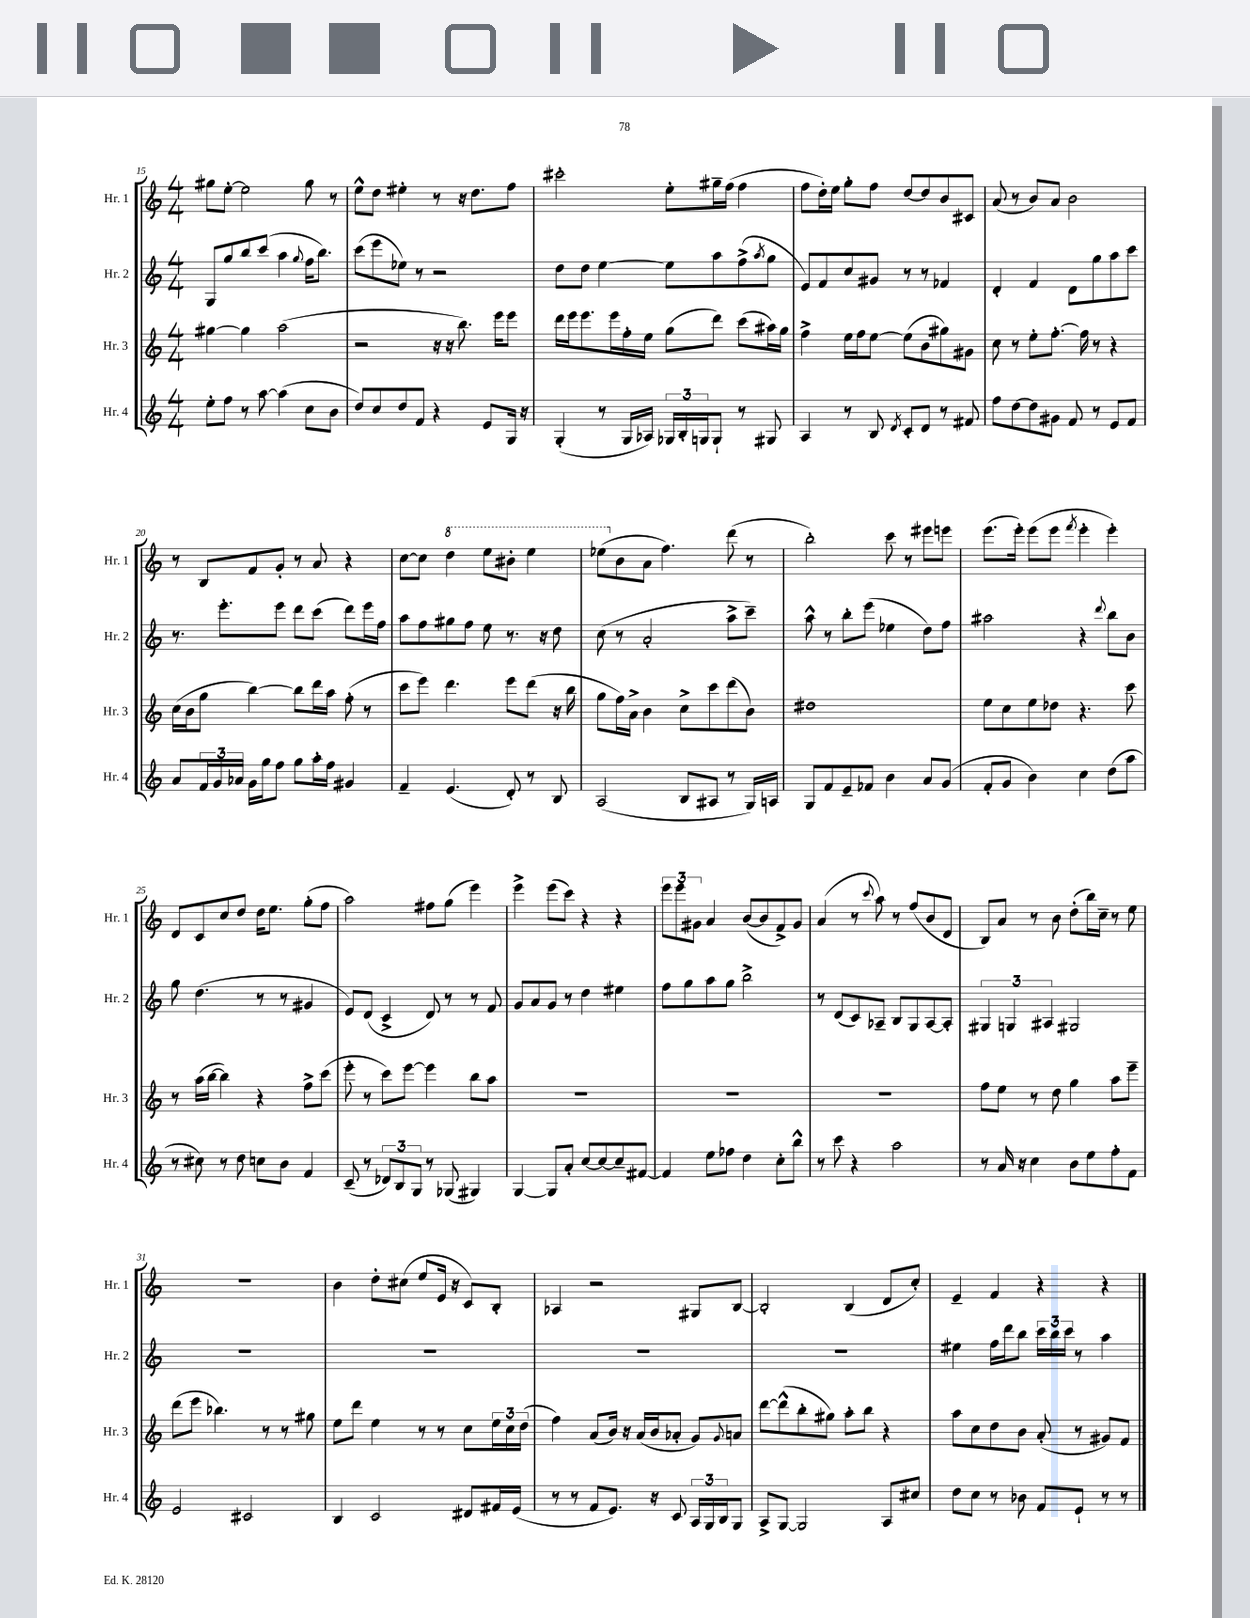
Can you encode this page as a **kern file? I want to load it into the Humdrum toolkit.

**kern	**kern	**kern	**kern
*part4	*part3	*part2	*part1
*staff4	*staff3	*staff2	*staff1
*I"Hr. 4	*I"Hr. 3	*I"Hr. 2	*I"Hr. 1
*I'Hr. 4	*I'Hr. 3	*I'Hr. 2	*I'Hr. 1
*clefG2	*clefG2	*clefG2	*clefG2
*k[]	*k[]	*k[]	*k[]
*M4/4	*M4/4	*M4/4	*M4/4
=15	=15	=15	=15
8ee'\L	[4gg#X\	8G/L	8gg#X\L
8ff\J	.	8gg/	[8ee'\J
8r	4gg#\]	8bb/	2ee\]
[8aa\	.	(8ccc/J	.
(4aa\]	(2aa\	4aa\	.
.	.	8qqgg/	.
8cc\L	.	16ff\KL	8gg#\
.	.	8.bb\J)	.
8b\J	.	.	8r
=16	=16	=16	=16
8dd/L)	2r	(8ccc\L	8ee^^\L
8cc/	.	8eee\	8dd\J
8dd/	.	8ee-X\J)	4ee#X'\
8f/J	.	8r	.
4r	16r	2r	8r
.	16r	.	.
.	8.bb\)	.	16r
.	.	.	8.dd\L
8e/L	.	.	.
.	16eee\KL	.	.
16G/Jk	8eee\J	.	8ff\J
16r	.	.	.
=17	=17	=17	=17
(4G'/	16ddd\LL	8dd\L	2ccc#X'\
.	16eee\J	.	.
.	8.eee\	8dd\J	.
8r	.	[4ee\	.
.	16eee\L	.	.
16G/LL	16ff'\	.	.
16A-X/JJ)	16ee\JJ	.	.
24G-X/LL	(8gg\L	8ee\L]	8ee'\L
24B'/	.	.	.
24Gn/J	.	.	.
8G`/J	8ddd\J)	8aa\	16gg#X~\L
.	.	.	(16ff\JJ
8r	(8ccc\L	(8ff^\	4ff\
.	.	8qaa/	.
8G#X/	16aa#X\L)	8gg\J	.
.	16gg\JJ	.	.
=18	=18	=18	=18
4A/	4ff^\	8e/L)	8ff\L
.	.	8f/	16dd'\L)
.	.	.	16ee\JJ
8r	16ee\LL	8cc/	8gg'\L
.	16ff\J	.	.
8B/	[8ee\J	8g#X/J	8ff\J
8qd/	.	.	.
8c'/L	(8ee\L]	8r	[8dd/L
8d/J	8b\	8r	8dd/]
8r	8gg#X\)	4f-X/	8b/
8f#X/	8g#X\J	.	8c#X/J
=19	=19	=19	=19
8ff\L	8cc\	4d'/	(8a/
[8dd\	8r	.	8r
8dd\]	8ee'\L	4f/	8b/L)
8g#X\J	[8.ff'\J	.	8a/J
8f/	.	8d\L	2b\
.	16ff\]	.	.
8r	8r	8gg\	.
8e/L	4r	8aa\	.
8f/J	.	8ccc\J	.
!!LO:LB:g=z
=20	=20	=20	=20
8a/L	(16cc\LL	8.r	8r
.	16b\J	.	.
24f/L	8gg\J	.	8B/L
24g/	.	.	.
.	.	8.eee'\L	.
24a-X/JJ	.	.	.
16g\LL	[4bb\)	.	8f/
16gg\J	.	.	.
8ff\J	.	8eee\J	8g'/J
8gg\L	8bb\L]	8ddd\L	8r
16aa'\L	16ddd\L	(8ccc\J	8a/
16ff\JJ	16aa\JJ	.	.
4g#X/	(8ff'\	8ddd\L)	4r
.	8r	16eee\L	.
.	.	16ff\JJ	.
=21	=21	=21	=21
4f~/	8ccc\L	8aa\L	[8cc\L
.	8eee\J)	8ff\	8cc\J]
*	*	*	*8va
(4.e/	4.ddd\	8gg#X\	4ddd\
.	.	8ff\J	.
.	.	8ee\	8eee\L
8d'/)	8eee\L	8.r	8bb#X'\J
8r	(8ddd\J	.	4eee\
.	.	16r	.
8B/	16r	8dd\	.
.	16bb\	.	.
=22	=22	=22	=22
(2A/	8gg\L	(8cc\	(8eee-X\L
*	*	*	*X8va
.	16ff\L)	8r	8b\
.	16a^\JJ	.	.
.	4b\	2a'/	8a\J
.	.	.	4.ff\)
8B/L	8cc^\L	.	.
8A#X/J	8ccc\	.	.
8r	(8ddd\	8aa^\L	(8ddd\
16G/LL)	8b\J)	8ccc~\J)	8r
16An/JJ	.	.	.
=23	=23	=23	=23
8G/L	1dd#X	8aa^^\	2bb'\)
8f/	.	8r	.
8e~/	.	8bb'\L	.
8f-X/J	.	(8eee\J	.
4b\	.	4ee-X\	8ccc\
.	.	.	8r
8a/L	.	8dd\L)	8eee#X\L
(8g/J	.	8ff\J	8eeen\J
=24	=24	=24	=24
8f'/L	8ee\L	2aa#X\	(8.eee\L
8g/J	8cc\	.	.
.	.	.	16eee'\Jk)
4b\)	8ee\	.	(8eee\L
.	8dd-X\J	.	8eee\J
.	.	.	8qfff/
4cc\	4.r	4r	4eee'\
.	.	8qqddd/	.
(8dd\L	.	8bb\L	4eee'\)
8aa\J	8ccc\	8b\J	.
!!LO:LB:g=z
=25	=25	=25	=25
8r	8r	8gg\	8d/L
8cc#X\)	(16aa\LL	(4.dd\	8c/
.	[16bb\JJ	.	.
8r	4bb\])	.	8cc/
8dd\	.	.	8dd/J
8ccn\L	4r	8r	16dd\KL
.	.	.	8.ee\J
8b\J	.	8r	.
4f/	8ff^\L	4g#X/	(8gg'\L
.	(8ccc\J	.	8ff\J
=26	=26	=26	=26
(8c~/	8eee'\	8e/L)	2aa\)
8r	8r	(8d/J	.
12d-X/L)	8ccc\L)	4c^/	.
12B/	.	.	.
.	[8eee\J	.	.
12G/J	.	.	.
8r	4eee\]	8d/)	8ff#X\L
(8G-X/	.	8r	(8gg\J
4G#X/)	8bb\L	8r	4eee\)
.	8aa\J	8f/	.
=27	=27	=27	=27
[4G/	1r	8g/L	4eee^\
.	.	8a/	.
8G/L]	.	8g/J	(8eee\L
8a'/J	.	8r	8ccc\J)
[8cc/L	.	4dd\	4r
8cc/_	.	.	.
8cc~/]	.	4ee#X\	4r
[8f#X/J	.	.	.
=28	=28	=28	=28
4f#/]	1r	8ff\L	12eee\L
.	.	.	12eee\
.	.	8gg\	.
.	.	.	12g#X\J
8ee\L	.	8aa\	4a/
8ff-X\J	.	8gg\J	.
4dd\	.	2bb^\	([8b/L
.	.	.	8b/]
8cc'\L	.	.	8f^/)
8bb^^\J	.	.	8g#/J
=29	=29	=29	=29
8r	1r	8r	(4a/
8ccc\	.	(8d/L	.
4r	.	8c/)	8r
.	.	.	8qqccc/
.	.	8A-X~/J	8aa\)
2aa\	.	8B/L	8r
.	.	8G/	(8ff/L
.	.	[8A-/	8b/
.	.	8A-'/J]	8d/J
=30	=30	=30	=30
8r	8ff\L	6G#X/	8B/L)
16a/	8ee\J	.	8a/J
.	.	6Gn/	.
16r	.	.	.
4cc\	8r	.	8r
.	.	6A#X/	.
.	8dd\	.	8b\
8b\L	4gg\	2G#X/	(8dd'\L
8ee\	.	.	16bb\L)
.	.	.	16cc~\JJ
8ff'\	8aa\L	.	8r
8f\J	8eee~\J	.	8ee\
!!LO:LB:g=z
=31	=31	=31	=31
2e/	(8ddd\L	1r	1r
.	8eee\J	.	.
.	4.bb-X\)	.	.
2c#X/	.	.	.
.	8r	.	.
.	8r	.	.
.	8gg#X\	.	.
=32	=32	=32	=32
4B/	8ee\L	1r	4b\
.	8ddd\J	.	.
2c/	4ee\	.	8dd'\L
.	.	.	(8cc#X\J
.	8r	.	8ee/L
.	8r	.	16e/Jk
.	.	.	16r
8d#X/L	8cc\L	.	8c/L)
16f#X/L	24ee\L	.	8B'/J
.	24cc\	.	.
(16e/JJ	.	.	.
.	(24dd\JJ	.	.
=33	=33	=33	=33
8r	4ff\)	1r	4A-X/
8r	.	.	.
8f/L	(8a/L	.	2r
8.e/J)	16b/Jk)	.	.
.	16r	.	.
.	(16a/LL	.	.
16r	16b/J	.	.
8c/	8a-X'/J	.	.
24A/LL	8g/L)	.	8G#X/L
24G/	.	.	.
24B/J	.	.	.
.	8qqg/	.	.
8G/J	8an/J	.	[8B/J
=34	=34	=34	=34
8A^/L	[8ddd\L	1r	2B'/]
[8G/J	(8ddd^^\]	.	.
2G/]	8bb'\	.	.
.	8gg#X\J)	.	.
.	8aa'\L	.	(4B/
.	8bb\J	.	.
8A/L	4r	.	8d/L
8cc#X/J	.	.	8cc'/J)
=35	=35	=35	=35
8dd\L	8aa\L	4ee#X\	4e~/
8cc\J	8cc\	.	.
8r	8dd\	16ff\LL	4f/
.	.	16ddd\J	.
8b-X\	8b\J	8bb\J	.
8f/L	(8a'/	24ccc\LL	4r
.	.	24bb\	.
.	.	24ccc\JJ	.
8e`/J	8r	8r	.
8r	8g#X/L)	4aa\	4r
8r	8f/J	.	.
==	==	==	==
*-	*-	*-	*-
